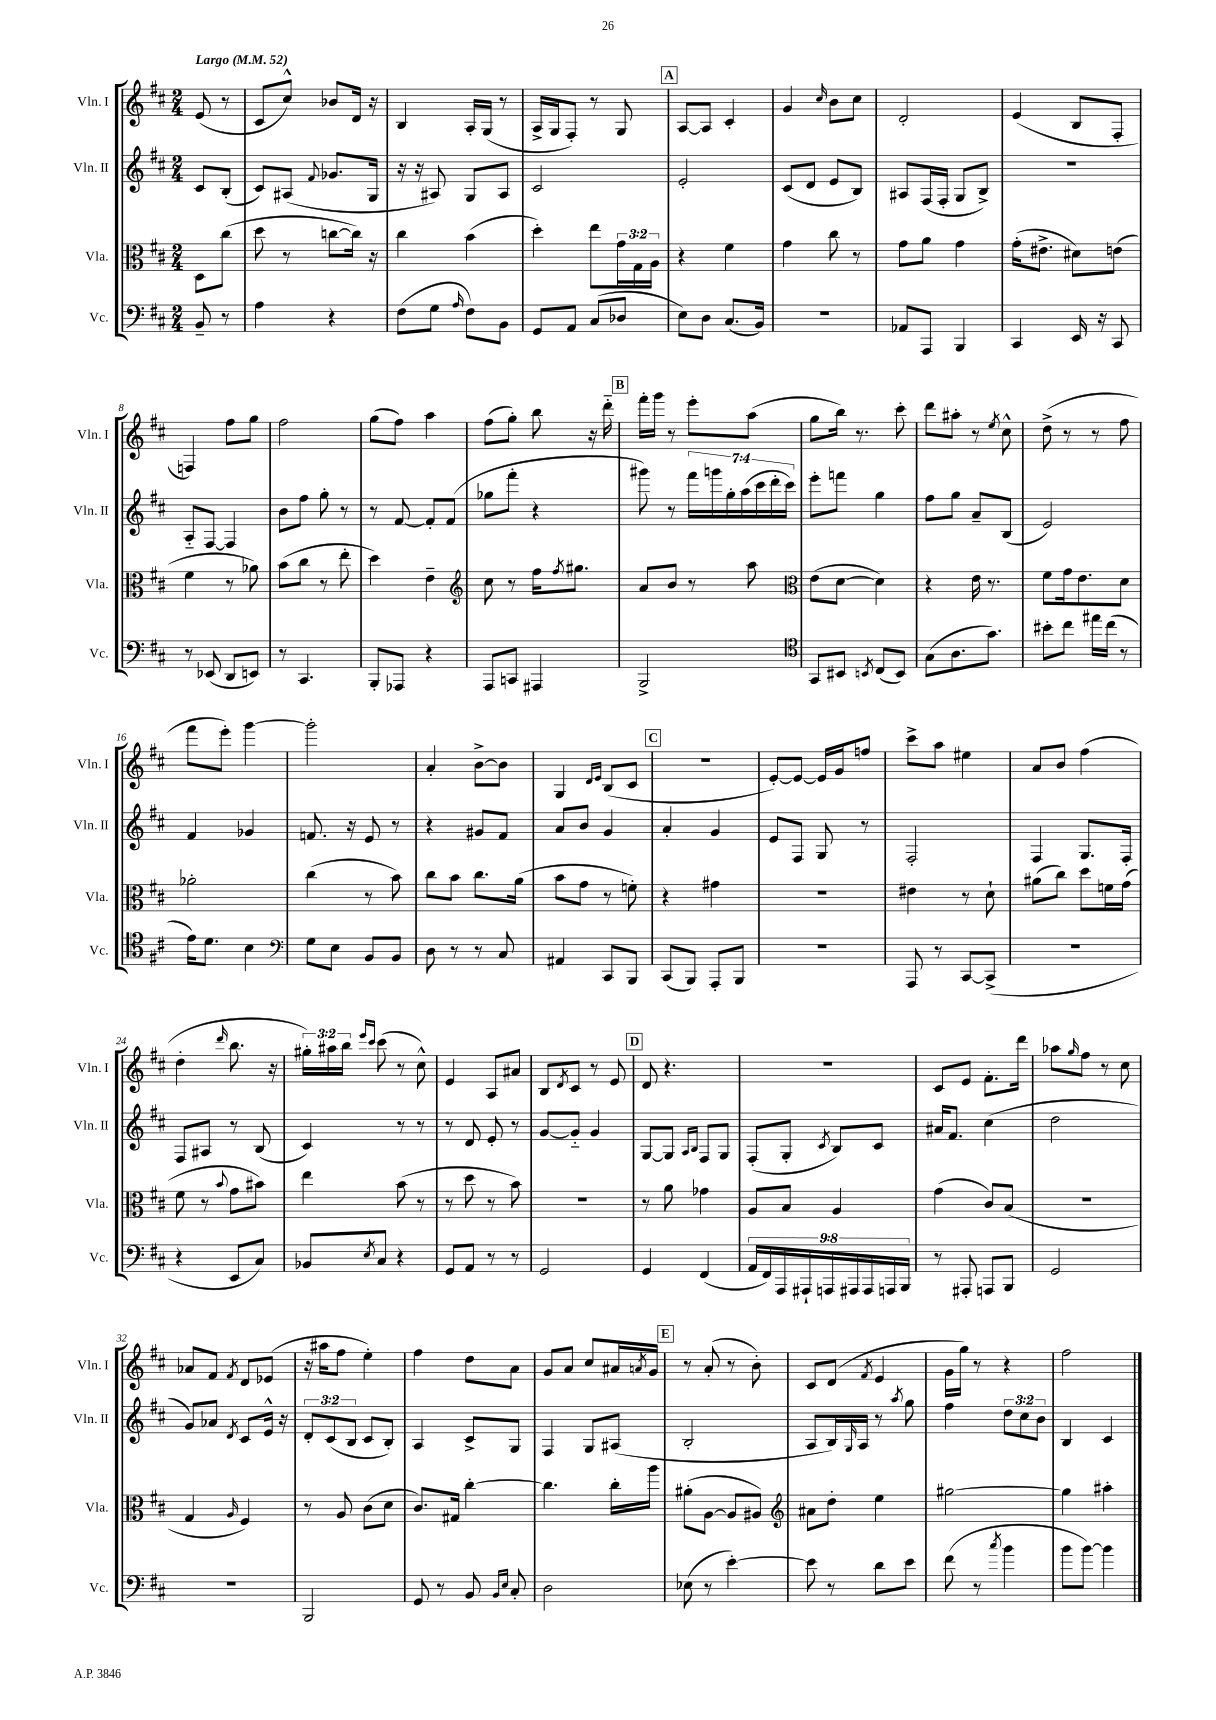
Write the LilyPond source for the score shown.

<<
\new StaffGroup <<
\new Staff = "s0" \with { instrumentName = "Vln. I" shortInstrumentName = "Vln. I" } {
    \clef treble \key d \major \numericTimeSignature \time 2/4 \override Staff.TupletNumber.text = #tuplet-number::calc-fraction-text \partial 4 \tempo "Largo" 4 = 52
    e'8( r8 |
    cis'8 cis''8-^) bes'8 d'16 r16 |
    b4 a16-. g16( r8 |
    a16-> g16 fis8-.) r8 g8 |
    \mark \markup { \box "A" } a8~ a8 cis'4-. |
    g'4 \grace { cis''16 } b'8 cis''8 |
    d'2-. |
    e'4( b8 fis8-. |
    f4) fis''8 g''8 |
    fis''2 |
    g''8( fis''8) a''4 |
    fis''8( g''8-.) b''8 r16 d'''16-_ |
    \mark \markup { \box "B" } fis'''16-. g'''16 r8 e'''8-. a''8( |
    g''8 b''16) r8. cis'''8-. |
    d'''8 ais''8-. r8 \acciaccatura { e''8 } cis''8-^ |
    d''8->( r8 r8 fis''8 |
    fis'''8 e'''8-.) g'''4~ |
    g'''2-. |
    a'4-. b'8~-> b'8 |
    g4 \grace { d'16 e'16 } b8( cis'8 |
    \mark \markup { \box "C" } R2 |
    e'8~-.) e'8~ e'16 g'16 f''8 |
    cis'''8-> a''8 eis''4 |
    a'8 b'8 fis''4( |
    d''4-. \grace { d'''16 } b''8. r16 |
    \tuplet 3/2 { gis''16-.) ais''16 b''16 } \grace { e'''16 cis'''16 } cis'''8( r8 cis''8-^) |
    e'4 a8 ais'8 |
    b8 \acciaccatura { d'8 } cis'8 r8 e'8 |
    \mark \markup { \box "D" } d'8 r4. |
    r2 |
    cis'8 e'8 fis'8.-. d'''16 |
    aes''8 \grace { g''16 } fis''8 r8 cis''8 |
    aes'8 fis'8 \acciaccatura { fis'8 } d'8 ees'8( |
    r16 ais''16 fis''8 e''4-.) |
    fis''4 d''8 a'8 |
    g'8 a'8 cis''8 ais'16 \acciaccatura { a'8 } g'16 |
    \mark \markup { \box "E" } r8 a'8-.( r8 b'8-.) |
    cis'8 d'8( \acciaccatura { fis'8 } e'4 |
    g'16 g''16) r8 r4 |
    fis''2 \bar "|." |
}
\new Staff = "s1" \with { instrumentName = "Vln. II" shortInstrumentName = "Vln. II" } {
    \clef treble \key d \major \numericTimeSignature \time 2/4 \override Staff.TupletNumber.text = #tuplet-number::calc-fraction-text \partial 4
    cis'8 b8-.( |
    cis'8) ais8( \appoggiatura { fis'8 } ges'8. g16 |
    r16 r16 ais8) g8 ais8 |
    cis'2 |
    \mark \markup { \box "A" } e'2-. |
    cis'8( d'8 e'8 b8) |
    ais8 fis16( fis16-. g8 b8->) |
    r2 |
    a8-_ fis8~ fis4 |
    b'8 fis''8 g''8-. r8 |
    r8 fis'8~ fis'8-. fis'8( |
    ges''8 fis'''8-. r4 |
    \mark \markup { \box "B" } gis'''8) r8 \tuplet 7/4 { fis'''16 g'''16 g''16-. a''16( cis'''16 d'''16-. cis'''16) } |
    e'''8-. f'''8 g''4 |
    fis''8 g''8 a'8-- b8( |
    e'2) |
    fis'4 ges'4 |
    f'8. r16 e'8 r8 |
    r4 gis'8 fis'8 |
    a'8 b'8 g'4 |
    \mark \markup { \box "C" } a'4-. g'4 |
    e'8 fis8 g8 r8 |
    fis2-. |
    fis4 g8. fis16-. |
    fis8 ais8 r8 b8( |
    cis'4) r8 r8 |
    r8 d'8 e'8-. r8 |
    g'8~ g'8-_ g'4 |
    \mark \markup { \box "D" } g8~ g8 \grace { a16 b16 } fis8 g8 |
    fis8-.( g8-. \acciaccatura { cis'8 } b8) cis'8 |
    ais'16 fis'8. cis''4( |
    d''2 |
    g'8) aes'8 \acciaccatura { d'8 } cis'8 e'16-^ r16 |
    \tuplet 3/2 { d'8-. cis'8( b8 } cis'8 b8-.) |
    a4 cis'8-> g8 |
    fis4 g8 ais8( |
    \mark \markup { \box "E" } b2-. |
    a8 b16) \grace { g16 } a16 r8 \acciaccatura { a''8 } g''8 |
    fis''4 \tuplet 3/2 { d''8 cis''8 b'8 } |
    b4 cis'4 \bar "|." |
}
\new Staff = "s2" \with { instrumentName = "Vla." shortInstrumentName = "Vla." } {
    \clef alto \key d \major \numericTimeSignature \time 2/4 \override Staff.TupletNumber.text = #tuplet-number::calc-fraction-text \partial 4
    d8 cis''8( |
    d''8 r8 c''8~ c''16) r16 |
    cis''4 b'4( |
    d''4-.) e''8 \tuplet 3/2 { g'16 g16 a16 } |
    \mark \markup { \box "A" } r4 fis'4 |
    g'4 cis''8 r8 |
    g'8 a'8 g'4 |
    g'16-.( eis'8.-> dis'8) e'8( |
    fis'4 r8 aes'8) |
    b'8( cis''8 r8 e''8-. |
    d''4) e'4-- |
    \clef treble cis''8 r8 fis''16 \acciaccatura { fis''8 } gis''8. |
    \mark \markup { \box "B" } a'8 b'8 r8 a''8 |
    \clef alto e'8( d'8~ d'4) |
    r4 e'16 r8. |
    fis'8 g'16 e'8. d'8 |
    aes'2-. |
    cis''4( r8 b'8) |
    cis''8 b'8 cis''8. a'16( |
    b'8 g'8 r8 f'8-.) |
    \mark \markup { \box "C" } r4 gis'4 |
    r2 |
    eis'4 r8 d'8-! |
    ais'8( cis''8) d''8 f'16 g'16( |
    fis'8 r8 \appoggiatura { b'8 } g'8 bis'8) |
    e''4 b'8( r8 |
    r8 d''8 r8 b'8) |
    R2 |
    \mark \markup { \box "D" } r8 a'8 ges'4 |
    a8 b8 a4 |
    g'4( cis'8) b8( |
    r2 |
    g4 \grace { a16 } fis4) |
    r8 a8 cis'8( d'8 |
    cis'8.) gis16 cis''4~-. |
    cis''4. cis''16-. a''16 |
    \mark \markup { \box "E" } ais'8-.( a8~ a8 ais8) |
    \clef treble ais'8 d''8-. e''4 |
    gis''2~ |
    gis''4 ais''4-. \bar "|." |
}
\new Staff = "s3" \with { instrumentName = "Vc." shortInstrumentName = "Vc." } {
    \clef bass \key d \major \numericTimeSignature \time 2/4 \override Staff.TupletNumber.text = #tuplet-number::calc-fraction-text \partial 4
    b,8-- r8 |
    a4 r4 |
    fis8( g8 \grace { a16 } fis8) b,8 |
    g,8 a,8 cis8( des8 |
    \mark \markup { \box "A" } e8) d8 cis8.( b,16) |
    R2 |
    aes,8 a,,8 b,,4 |
    cis,4 e,16 r16 cis,8 |
    r8 ees,8( d,8 e,8) |
    r8 cis,4. |
    b,,8-. aes,,8 r4 |
    a,,8 c,8 ais,,4 |
    \mark \markup { \box "B" } b,,2-> |
    \clef tenor g,8 bis,8 \acciaccatura { b,8 } cis8( b,8) |
    g8( a8. g'8.) |
    bis'8-. cis''8 eis''16 cis''16( r8 |
    e'16) d'8. b4 |
    \clef bass g8 e8 b,8 b,8 |
    d8 r8 r8 cis8 |
    ais,4 cis,8 b,,8 |
    \mark \markup { \box "C" } cis,8( b,,8) a,,8-. b,,8 |
    R2 |
    a,,8 r8 cis,8~ cis,8->( |
    r2 |
    r4 e,8 cis8) |
    bes,8 \acciaccatura { e8 } cis8 r4 |
    g,8 a,8 r8 r8 |
    g,2 |
    \mark \markup { \box "D" } g,4 fis,4( |
    \tuplet 9/8 { a,16 fis,16) a,,16 ais,,16-! a,,16 ais,,16 ais,,16 a,,16 b,,16 } |
    r8 ais,,8-. a,,8 b,,8 |
    g,2 |
    r2 |
    b,,2 |
    g,8 r8 b,8 \grace { b,16 e16 } cis8-. |
    d2 |
    \mark \markup { \box "E" } ees8( r8 e'4~-.) |
    e'8 r8 d'8 e'8 |
    fis'8( r8 \acciaccatura { cis''8 } b'4 |
    b'8 b'8~) b'4 \bar "|." |
}
>>
>>
